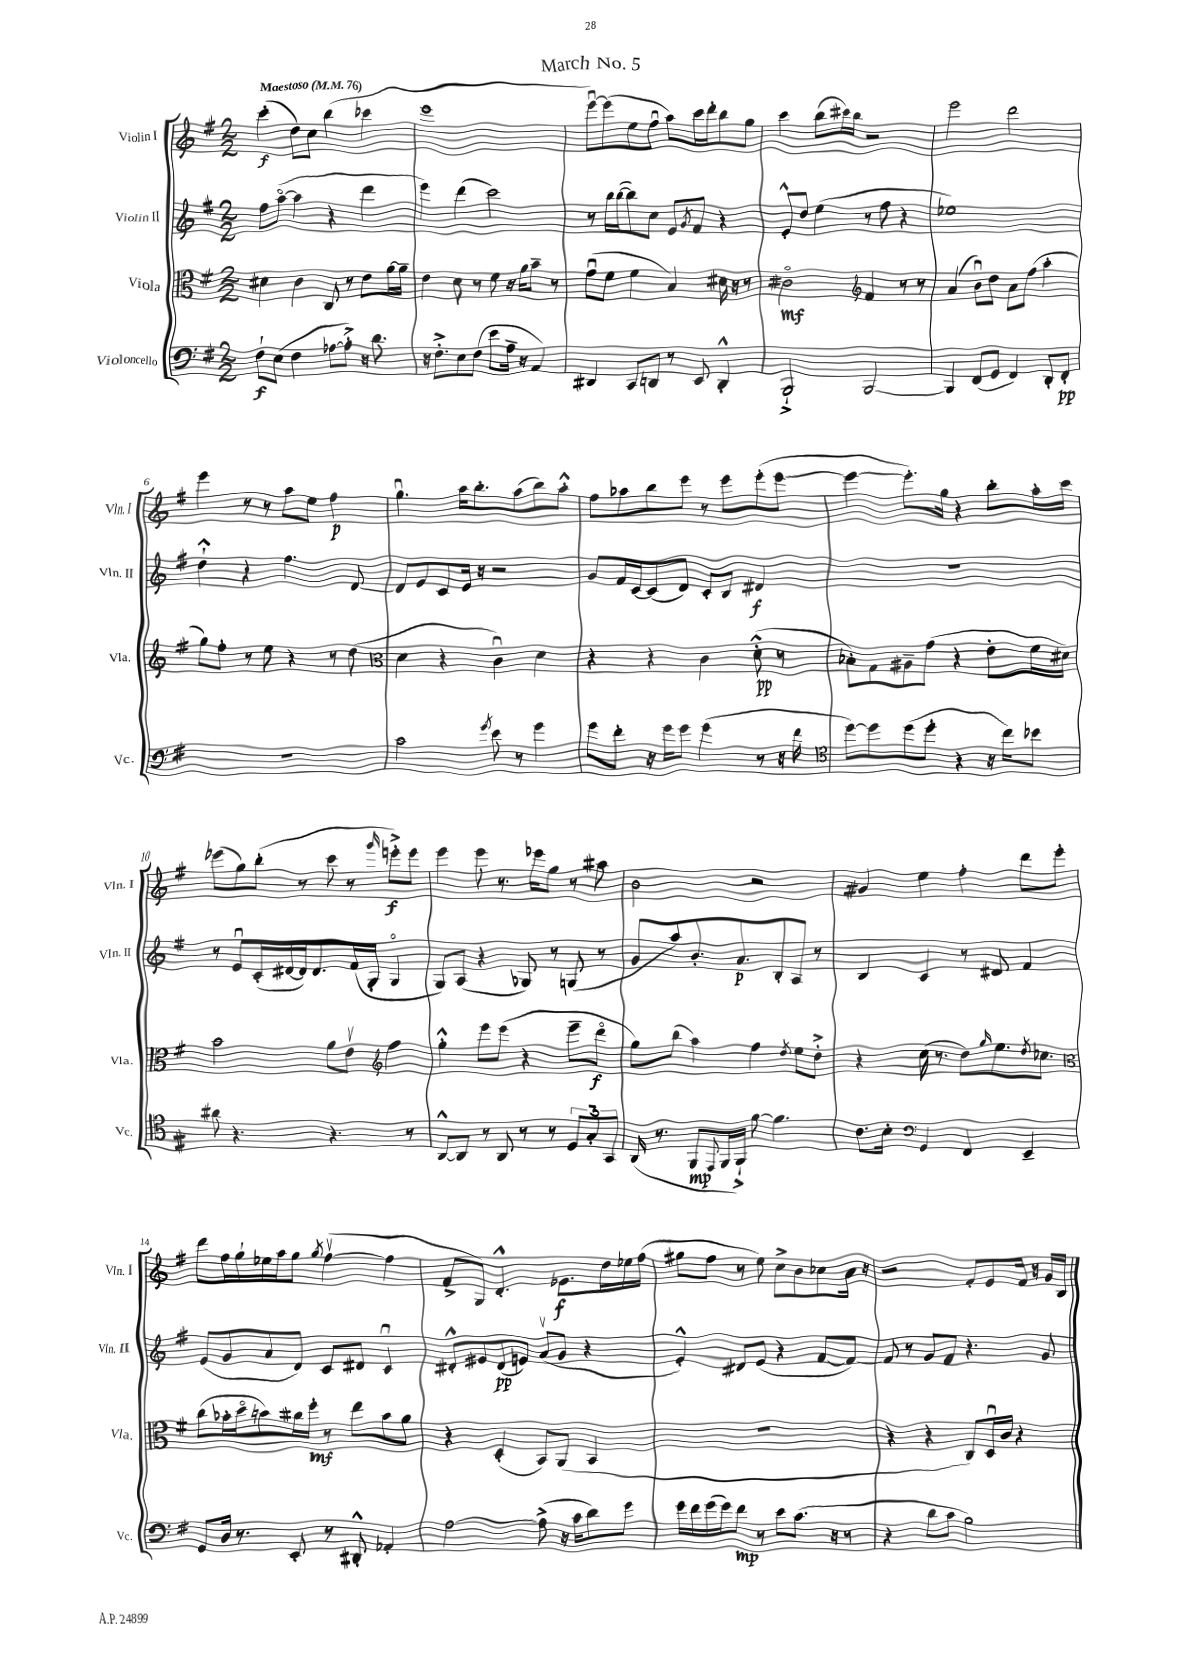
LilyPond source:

\header { title = "March No. 5" }
<<
\new StaffGroup <<
\new Staff = "s0" \with { instrumentName = "Violin I" shortInstrumentName = "Vln. I" } {
    \clef treble \key g \major \numericTimeSignature \time 2/2 \tempo "Maestoso" 4 = 76
    c'''4-.\f( d''8) c''8 b''4( ces'''4 |
    e'''1 |
    e'''8~\downbow) e'''8( e''8 fis''8\downbow a''8) c'''16 d'''16-. b''8 g''8 |
    c'''4 b''8( cis'''16) b''16 r2 |
    e'''2 d'''2 |
    e'''4 r8 r8 a''8 e''8 fis''4\p |
    g''4.\downbow a''16 b''8.-. a''8( b''8) a''8-.-^ |
    fis''8 aes''8 b''8 e'''8 r8 e'''8 e'''8-.( e'''8~ |
    e'''4~ e'''8.-.) g''16 r4 b''8-. a''16-. c'''16 |
    ees'''8( g''8) b''8-.( r8 c'''8 r8 \grace { g'''16 } e'''8-.->\f) e'''8 |
    e'''4 e'''8 r8. ees'''16 g''8 r8 ais''8 |
    b'2 r2 |
    gis'4 e''4 fis''4-. d'''8 e'''8-. |
    d'''8 fis''16 g''16-! ees''16 a''16 g''8 \acciaccatura { g''8 } fis''4~\upbow( fis''4 |
    fis'8-> g8) d'4.-.-^ ees'8.\f d''16 ees''16 fis''16( |
    gis''8 fis''8 r8 e''8) c''8-> b'8 ces''8 a'16 r16 |
    r2 fis'8-. e'8 fis'16 r16 g'16 b16 \bar "|." |
}
\new Staff = "s1" \with { instrumentName = "Violin II" shortInstrumentName = "Vln. II" } {
    \clef treble \key g \major \numericTimeSignature \time 2/2
    fis''8 a''8~\flageolet( a''4 r4 d'''4 |
    e'''4) d'''4( c'''2) |
    r8 b''16 b''16~( b''8) c''8 e'8 \acciaccatura { g'8 } fis'8 r4 |
    e'8-.-^ d''8 e''4( r8 fis''8 r4 |
    ees''1) |
    d''4-!-^ r4 fis''4. d'8~ |
    d'8 e'8 c'8 e'16 r16 r2 |
    g'8 fis'16 c'16~ c'8( d'8) c'8-. b8 dis'4\f |
    R1 |
    r8 e'8\downbow c'16-.( dis'16~ dis'16) dis'8. fis'16( g16-. g4\flageolet |
    g8) a8( r4 ges8) r8 g8( r8 |
    g'8 a''8) b'8.-. a'8.\p b8-. a8 r8 |
    b4 c'4 r8 dis'8 fis'4 |
    e'8( g'8 a'8 d'8) c'8 dis'8 c'4\downbow |
    dis'8-.-^ eis'8 dis'8\pp( e'8) a'8\upbow( g'8 r4 |
    e'4-.-^) dis'8 e'8( r4 fis'8~ fis'8~) |
    fis'8 r8 g'8 fis'8 r4. g'8 \bar "|." |
}
\new Staff = "s2" \with { instrumentName = "Viola" shortInstrumentName = "Vla." } {
    \clef alto \key g \major \numericTimeSignature \time 2/2
    dis'4 c'4 c8 r8 e'8 a'16~ a'16-- |
    e'4 d'8 r8 fis'8 r16 a'16 b'8-- r8 |
    g'8\downbow( fis'8 fis'4 b4) dis'16 r16 r8 |
    cis'2\flageolet\mf \clef treble fis'4 r8 r8 |
    a'4( b'8\downbow) d''8 a'8 fis''8( a''4-. |
    g''8) fis''8-. r8 e''8 r4 r8 d''8( |
    \clef alto d'4 r4 c'4\downbow) d'4 |
    r4 r4 c'4 d'8-.-^\pp( r8 |
    bes8-.) g8 ais8-- g'8( r4 e'8-. fis'16 dis'16) |
    b'2 a'8 e'8\upbow \clef treble fis''4 |
    g''4-.-^ e'''8 e'''8( r4 e'''8-- d'''8\flageolet\f |
    g''8) b''8( a''4) fis''4 \acciaccatura { d''8 } e''8 d''8-.-> |
    r4 c''16( r8. d''8) \grace { g''16 } e''8. \acciaccatura { d''8 } ces''8. |
    \clef alto c''8( bes'16-. d''16\flageolet b'8) cis''16 fis''16-.\mf r8 e''8 b'8 a'8 |
    r4 d4-.( b,8) a,8( b,4 |
    R1 |
    r4 r4 c8) d16\downbow c'16 r4 \bar "|." |
}
\new Staff = "s3" \with { instrumentName = "Violoncello" shortInstrumentName = "Vc." } {
    \clef bass \key g \major \numericTimeSignature \time 2/2
    fis8-!\f e8( fis4 aes8~ aes8-.->) r16 d'8. |
    r16 fis8.-.-> e8 fis8( e'8 a16-- r16 a,4) |
    dis,4 c,8 d,8 r8 e,8 d,4-.-^ |
    b,,2-!-> b,,2~ |
    b,,4 fis,8( g,8 fis,4) d,8-. fis,8-.\pp |
    r1 |
    c'2 \acciaccatura { g'8 } e'8 r8 g'4 |
    g'8 fis'8-. r16 g'16 g'8 g'4( r8 r16 fis'16 |
    \clef tenor d''8~) d''8 d''8( d''8-. r4 r16 c''16) bes'8 |
    ais'8 r4. r4. r8 |
    a,8~-^ a,8 r8 a,8 r8 r8 \tuplet 3/2 { d8 g8-. g,8 } |
    a,16( r8. fis,8\mp \appoggiatura { e,8 } fis,16 fis,16-!->) fis'8~ fis'4. |
    c'8. b16-. \clef bass g,4 fis,4 e,4-- |
    g,8 d16 r8. e,8-. r8 dis,8-.-^ aes,4-. |
    a2~ a8->( r16 c'16 d'8) g'8 |
    g'16 fis'16 g'16( g'16) fis'8\mp r8 e'8 c'8.( r16 r8 |
    r4 d'8 c'8 b2) \bar "|." |
}
>>
>>
